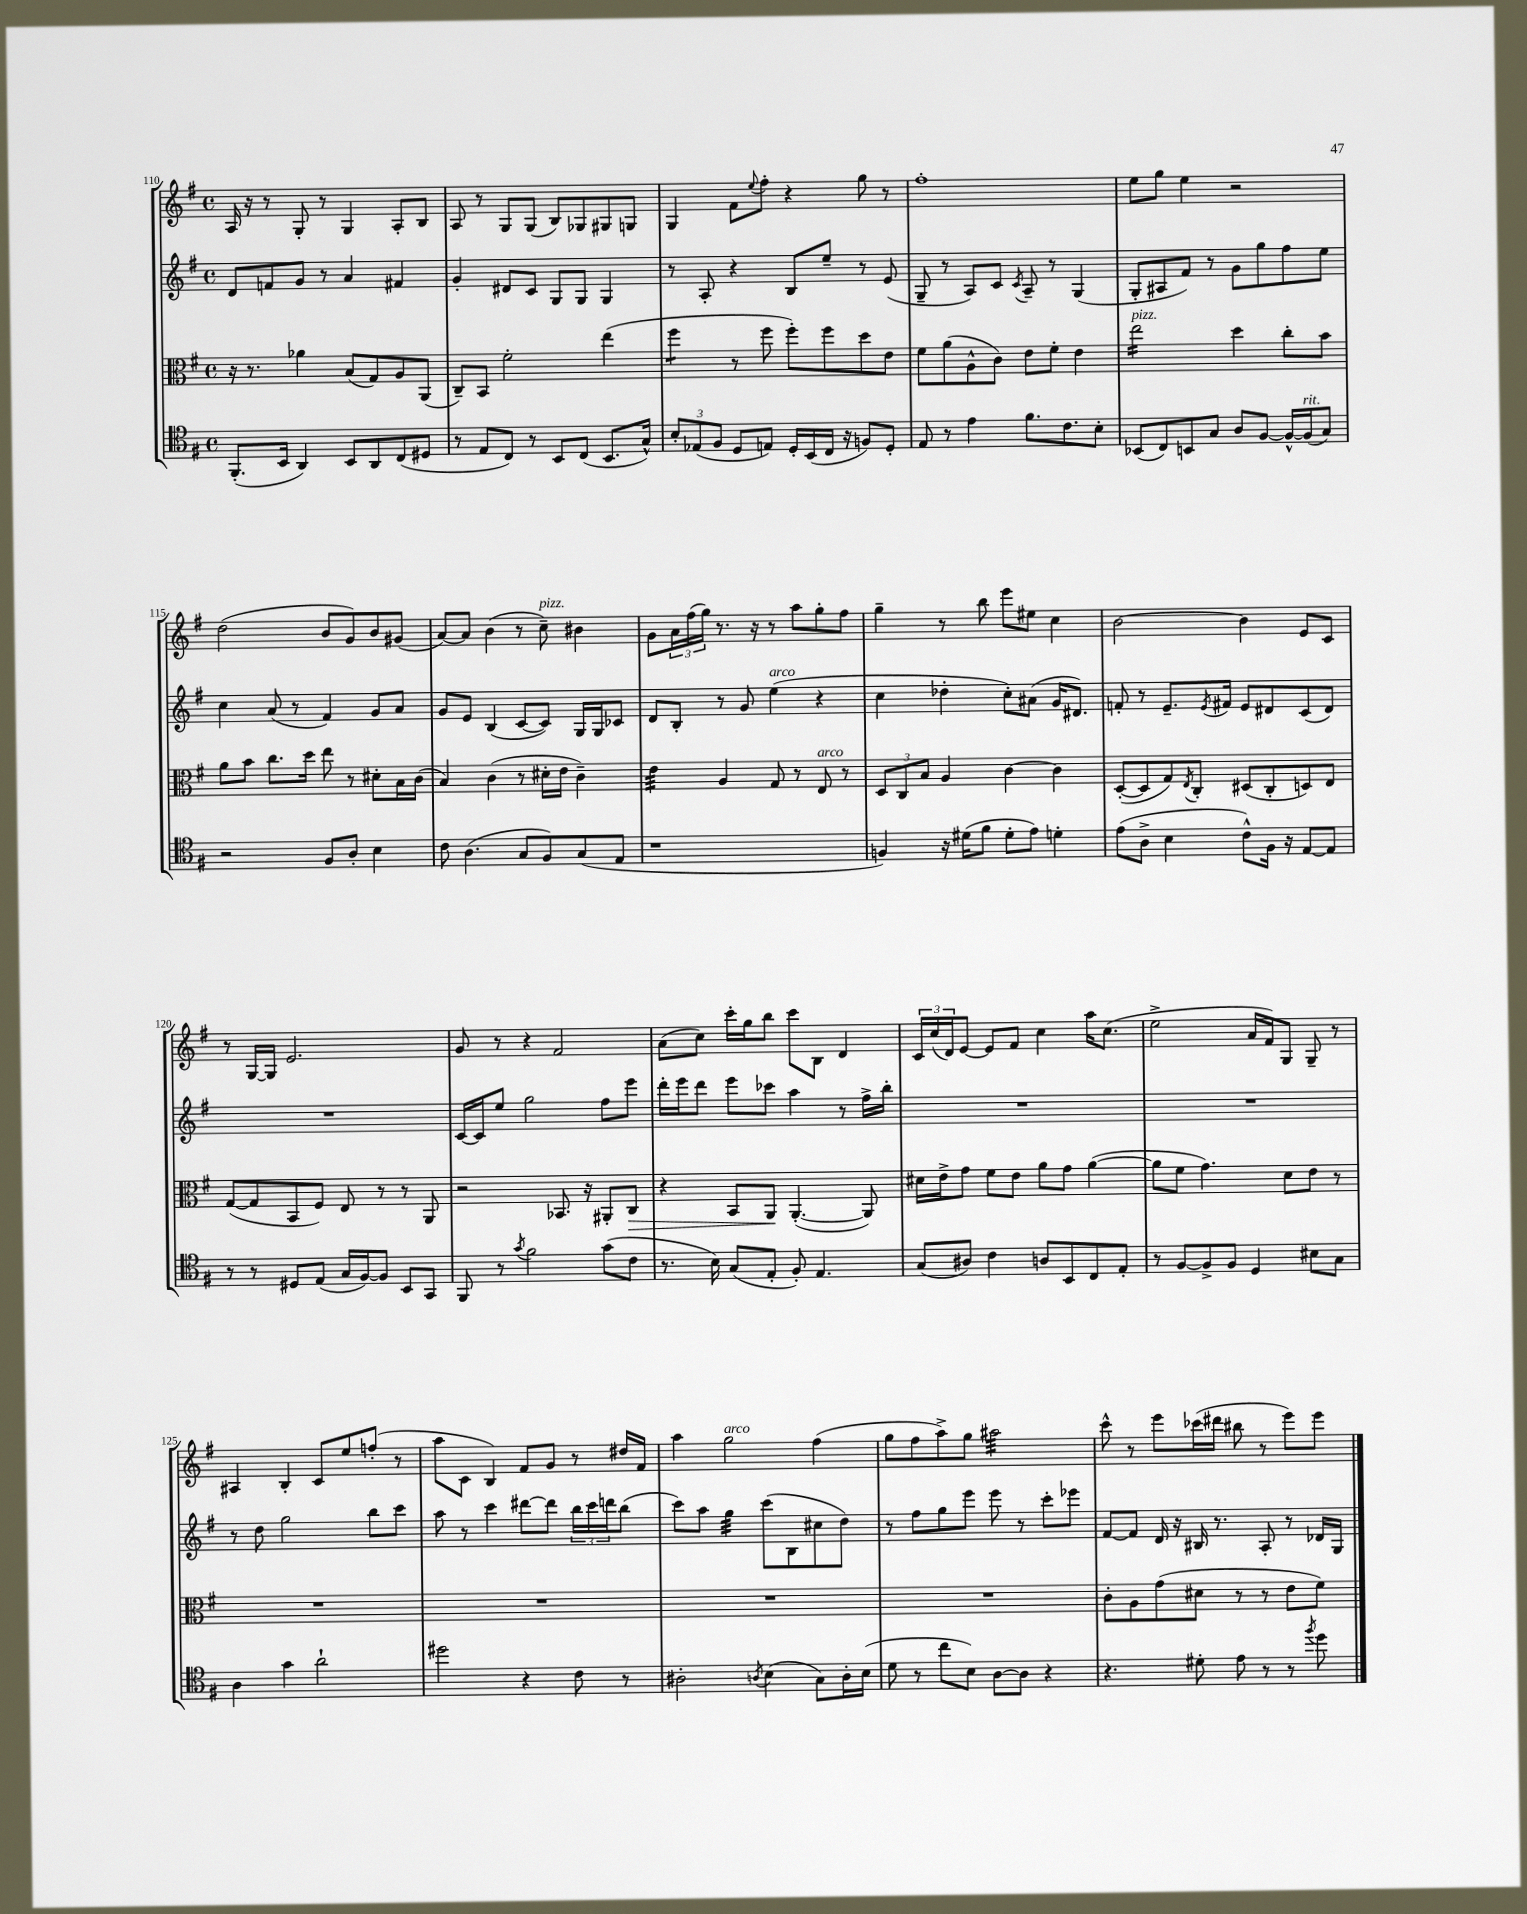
<<
\new StaffGroup <<
\new Staff = "s0" {
    \clef treble \key g \major \defaultTimeSignature \time 4/4
    a16 r16 r8 g8-. r8 g4 a8-. b8 |
    a8 r8 g8 g8( b8) ges8 gis8 g8 |
    g4 fis'8 \appoggiatura { e''8 } fis''8-. r4 g''8 r8 |
    fis''1-. |
    e''8 g''8 e''4 r2 |
    d''2( b'8 g'8) b'8 gis'8( |
    a'8~) a'8 b'4( r8 c''8--^\markup { \italic "pizz." }) bis'4 |
    g'8 \tuplet 3/2 { a'16 fis''16( g''16) } r8. r16 r8 a''8 g''8-. fis''8 |
    g''4-- r8 b''8 e'''8 eis''8 c''4 |
    b'2~ b'4 e'8 c'8 |
    r8 g16~ g16 e'2. |
    g'8 r8 r4 fis'2 |
    a'8( c''8) c'''16-. g''16 b''8 c'''8 b8 d'4 |
    \tuplet 3/2 { c'16 c''16( d'16) } e'8~ e'8 fis'8 c''4 a''16 c''8.( |
    e''2-> a'16 fis'16) g8 g8-- r8 |
    ais4 b4-. c'8 e''8 f''8-.( r8 |
    a''8 c'8 b4) fis'8 g'8 r8 dis''16 fis'16 |
    a''4 g''2^\markup { \italic "arco" } fis''4( |
    g''8 fis''8 a''8->) g''8 ais''2:32 |
    c'''8-^ r8 e'''8 ces'''16( dis'''16 bis''8 r8 e'''8) e'''8 \bar "|." |
}
\new Staff = "s1" {
    \clef treble \key g \major \defaultTimeSignature \time 4/4
    d'8 f'8 g'8 r8 a'4 fis'4 |
    g'4-. dis'8 c'8 g8 g8 g4 |
    r8 a8-. r4 b8 e''8-- r8 e'8( |
    g8-- r8 a8) c'8 \acciaccatura { c'8 } a8-- r8 g4( |
    g8-. ais8 fis'8) r8 g'8 g''8 fis''8 e''8 |
    c''4 a'8( r8 fis'4) g'8 a'8 |
    g'8 e'8 b4( c'8~ c'8) g16 g16 ces'8 |
    d'8 b8-. r8 g'8 e''4^\markup { \italic "arco" }( r4 |
    c''4 des''4-. c''8-.) ais'8( g'16 dis'8.) |
    f'8-. r8 e'8.-- \acciaccatura { e'8 } fis'16 e'8 dis'8 c'8( dis'8) |
    R1 |
    c'16~ c'16 e''8 g''2 fis''8 e'''8 |
    d'''16-. e'''16 d'''8 e'''8 ces'''8 a''4 r8 fis''16-> b''16-. |
    R1 |
    R1 |
    r8 d''8 g''2 b''8 c'''8 |
    a''8 r8 c'''4 dis'''8~ dis'''8 \tuplet 3/2 { b''16 c'''16 d'''16 } b''8( |
    c'''8) a''8 g''4:32 c'''8( b8 cis''8 d''8) |
    r8 fis''8 g''8 e'''8 e'''8 r8 c'''8-. ees'''8 |
    fis'8~ fis'8 d'16 r16 bis16 r8. a8-. r8 des'16 g16 \bar "|." |
}
\new Staff = "s2" {
    \clef alto \key g \major \defaultTimeSignature \time 4/4
    r16 r8. aes'4 b8( g8) a8 a,8( |
    c8--) b,8 fis'2-. e''4( |
    fis''4:8 r8 fis''8 fis''8-.) fis''8 d''8 e'8 |
    fis'8 a'8( a8-^ c'8) e'8 fis'8-. e'4 |
    e''2:16^\markup { \italic "pizz." } d''4 c''8-. b'8 |
    a'8 b'8 c''8. d''16 e''8 r8 dis'8-. b16 c'16( |
    b4) c'4( r8 dis'16-. e'16 c'4--) |
    e'4:32 a4 g8 r8 e8^\markup { \italic "arco" } r8 |
    \tuplet 3/2 { d8 c8 b8 } a4 c'4~ c'4 |
    d8~-.( d8 g8) \acciaccatura { e8 } c8-. dis8( c8-. d8) e8 |
    g8~( g8 b,8 fis8) e8 r8 r8 a,8 |
    r2 bes,8. r16 ais,8-. c8\> |
    r4 b,8 a,8\! a,4.~-.( a,8) |
    dis'16 e'16-> g'8 fis'8 e'8 a'8 g'8 a'4~( |
    a'8 fis'8 g'4.) d'8 e'8 r8 |
    R1 |
    R1 |
    R1 |
    R1 |
    c'8-. a8 g'8( dis'8 r8 r8 e'8 fis'8) \bar "|." |
}
\new Staff = "s3" {
    \clef tenor \key g \major \defaultTimeSignature \time 4/4
    fis,8.-.( b,16 a,4) b,8 a,8 c8( dis8 |
    r8 e8 c8) r8 b,8 c8( b,8. g16-^) |
    \tuplet 3/2 { b8-. ees8( fis8 } d8 e8) d16-. b,16( c16 r16 f8) d8-. |
    e8 r8 e'4 fis'8. c'8. b8-. |
    bes,8( c8) b,8 g8 a8 fis8~ fis16~-^ fis16^\markup { \italic "rit." }( g8) |
    r2 fis8 a8-. b4 |
    c'8 a4.( g8 fis8) g8( e8 |
    r1 |
    f4) r16 dis'16( fis'8 dis'8-. e'8) d'4-. |
    e'8( a8-> b4 c'8-^) fis16 r16 e8~ e8 |
    r8 r8 dis8 e8( g16 fis16~) fis8 b,8 g,8 |
    fis,8 r8 \acciaccatura { g'8 } fis'2 g'8( c'8 |
    r8. b16) g8( e8-. fis8-.) e4. |
    g8( ais8) c'4 a8 b,8 c8 e8-. |
    r8 fis8~ fis8-> fis8 d4 bis8 g8 |
    a4 g'4 a'2-! |
    dis''2 r4 c'8 r8 |
    ais2-. \acciaccatura { a8 } b4( g8) a16-. b16( |
    d'8 r8 c''8 b8) a8~ a8 r4 |
    r4. dis'8-. e'8 r8 r8 \acciaccatura { fis''8 } d''8 \bar "|." |
}
>>
>>
\layout { \context { \Score currentBarNumber = #110 } }
